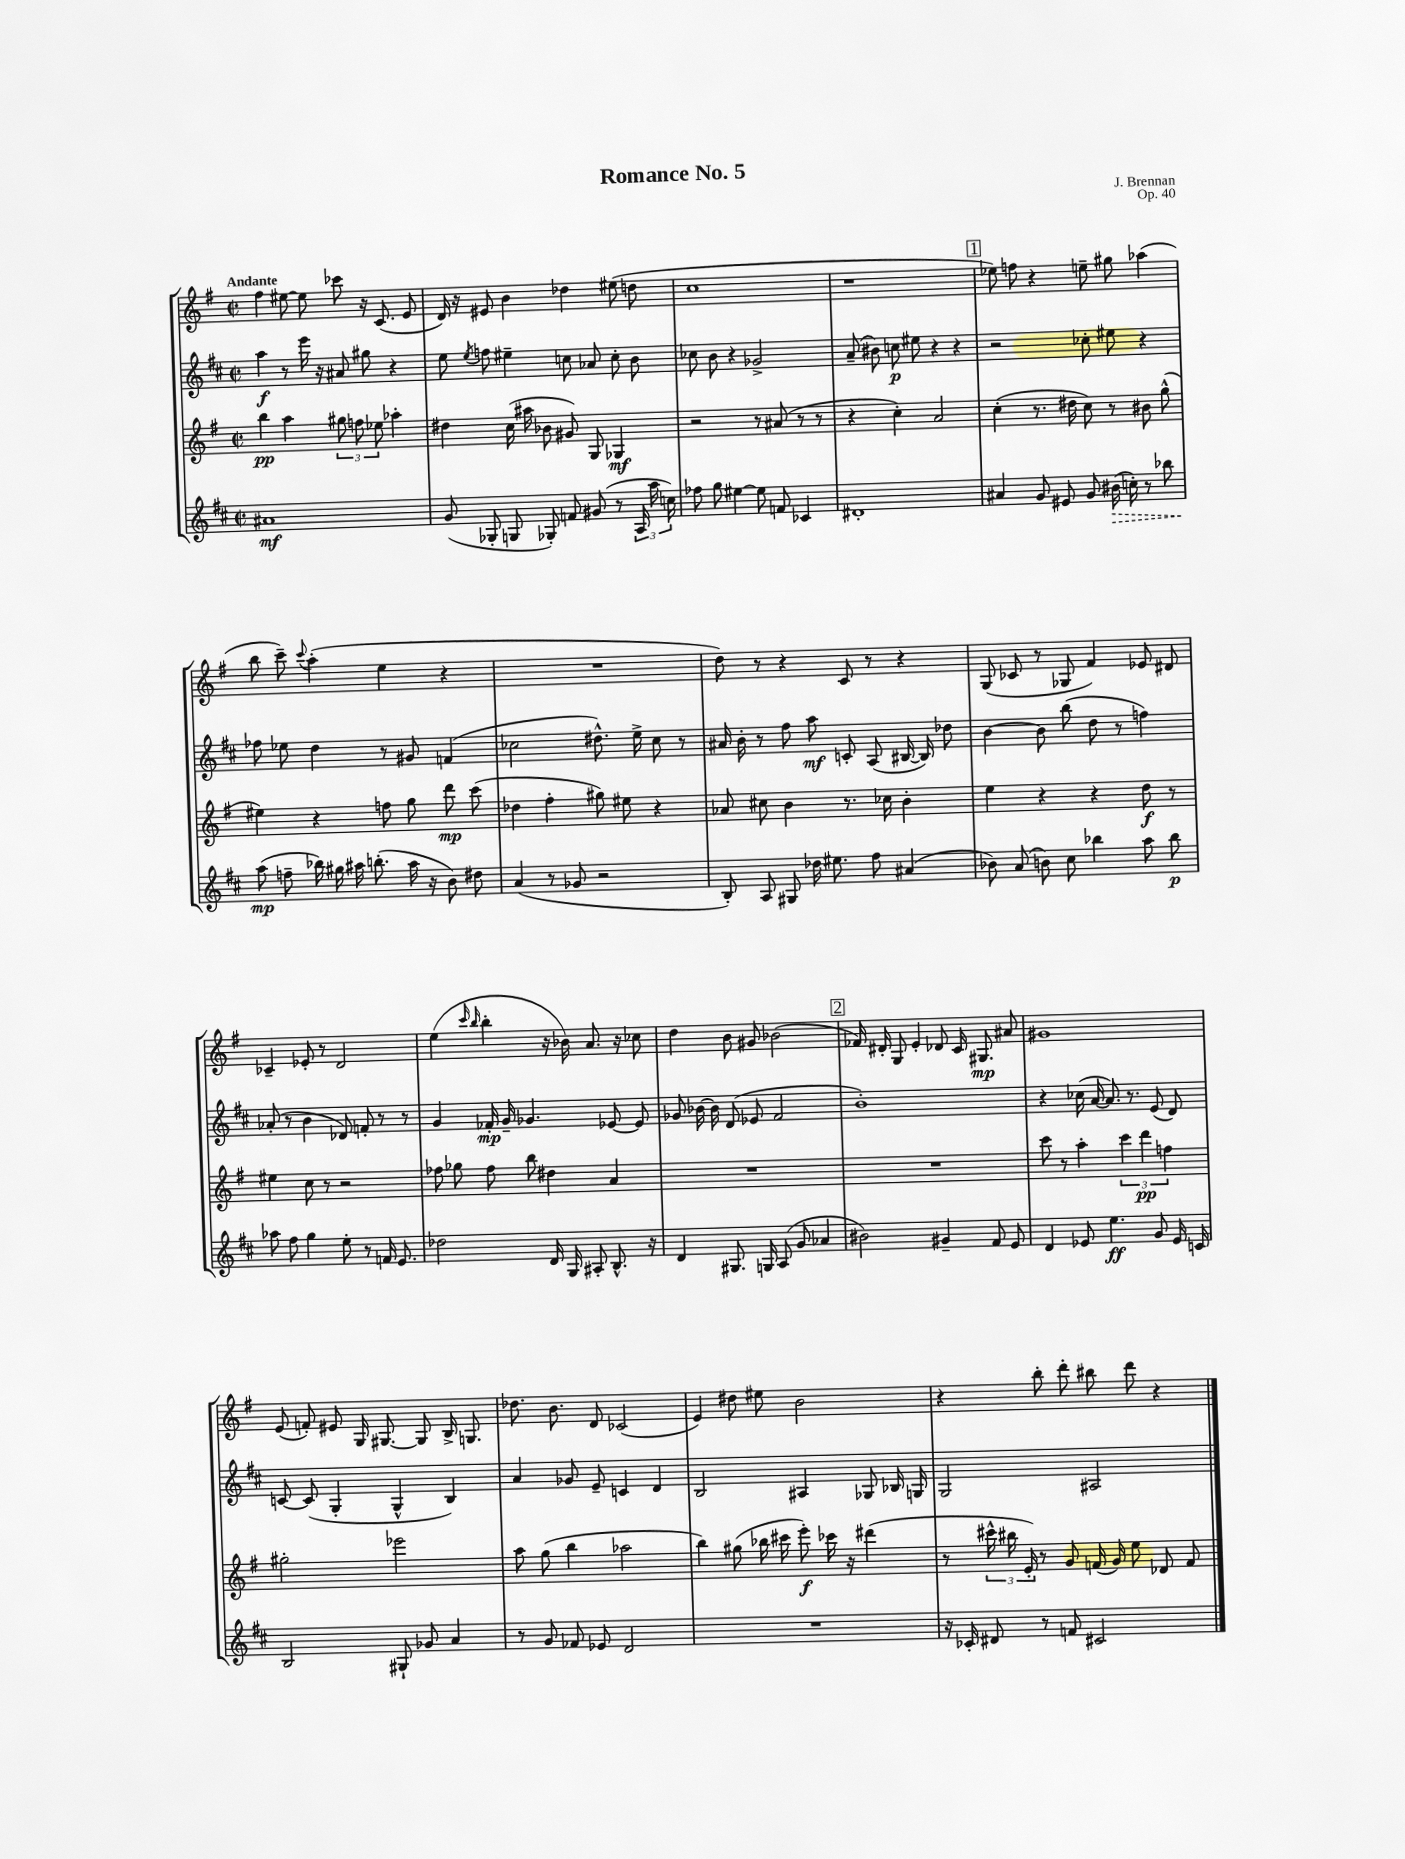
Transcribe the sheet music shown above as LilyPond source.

\header { title = "Romance No. 5" composer = "J. Brennan" opus = "Op. 40" }
<<
\new StaffGroup <<
\new Staff = "s0" {
    \clef treble \key g \major \defaultTimeSignature \time 2/2 \tempo "Andante"
    \autoBeamOff fis''4 eis''8~ eis''8 ces'''8 r16 c'8.( e'8 |
    d'16) r16 eis'8 b'4 des''4 eis''8( d''8 |
    c''1 |
    r1 |
    \mark \markup { \box "1" } ees''8) f''8 r4 e''8-- gis''8 aes''4( |
    b''8 c'''8--) \appoggiatura { c'''8 } a''4-.( e''4 r4 |
    R1 |
    d''8) r8 r4 c'8 r8 r4 |
    g8( ces'8 r8 ges8 fis'4) ees'8 dis'8 |
    ces'4-- ees'8-. r8 d'2 |
    e''4( \grace { c'''16 b''16 } b''4-. r16 bes'16) a'8. r16 ces''8 |
    d''4 b'8 gis'8 bes'2( |
    \mark \markup { \box "2" } fes'16) dis'16-. g8 e'4-. des'8 c'16 gis8.\mp ais'8 |
    gis'1 |
    e'8( f'8-.) eis'8 g16 gis8.~ gis8 b16-> g8. |
    des''8. b'8. d'8 ces'2( |
    e'4) dis''8 eis''8 b'2 |
    r4 b''8-. d'''8-. bis''8 d'''8 r4 \bar "|." |
}
\new Staff = "s1" {
    \clef treble \key d \major \defaultTimeSignature \time 2/2
    \autoBeamOff a''4\f r8 e'''16 r16 ais'8 gis''8 r4 |
    e''8 \acciaccatura { e''8 } f''8 eis''4-- c''8 aes'8 c''8-. b'8 |
    ces''8 b'8 r4 ges'2-> |
    a'8--( bis'8) c''8\p eis''8 r4 r4 |
    \mark \markup { \box "1" } r2 ces''8-. eis''8 r4 |
    fes''8 ees''8 d''4 r8 gis'8 f'4( |
    ces''2 dis''8.-^) e''16-> ces''8 r8 |
    ais'16 b'16-. r8 fis''8 a''8\mf c'8-. a8( bis16~ bis16) des''8 |
    b'4~ b'8 b''8( d''8 r8 f''4) |
    aes'8-.( r8 b'4 des'8) f'8-. r8 r8 |
    g'4 fes'16-.\mp g'16-- ges'4. ees'8~ ees'8 |
    ges'8 bes'16~ bes'16 d'8( ees'8 fis'2 |
    \mark \markup { \box "2" } b'1-.) |
    r4 ces''16( a'16~ a'8.) r8. e'8( d'8) |
    c'8~ c'8( g4-. g4-^ b4) |
    a'4 ges'8 e'8-- c'4 d'4 |
    b2 ais4 ges8 bes16 g16 |
    g2 ais2 \bar "|." |
}
\new Staff = "s2" {
    \clef treble \key g \major \defaultTimeSignature \time 2/2
    \autoBeamOff b''4\pp a''4 \tuplet 3/2 { gis''8 f''8 ees''8 } aes''4-. |
    dis''4 c''16( ais''16 bes'8 gis'8) g8 ges4\mf |
    r2 r8 ais'8( r8 r8 |
    r4 c''4-.) a'2 |
    \mark \markup { \box "1" } c''4-.( r8. dis''16 c''8) r8 bis'8 g''8-^( |
    eis''4) r4 f''8 g''8 d'''8\mp c'''8( |
    des''4 fis''4-. gis''8) eis''8 r4 |
    aes'8 cis''8 b'4 r8. ces''16 b'4-. |
    e''4 r4 r4 d''8\f r8 |
    eis''4 c''8 r8 r2 |
    fes''8 ges''8 fes''8 b''8 dis''4 a'4 |
    R1 |
    \mark \markup { \box "2" } R1 |
    c'''8 r8 a''4-. \tuplet 3/2 { c'''4 d'''4\pp f''4 } |
    gis''2-. ees'''2 |
    a''8 g''8( b''4 aes''2 |
    b''4) gis''8( bes''16 cis'''16 e'''8-.\f) ces'''16 r16 dis'''4( |
    r8 \tuplet 3/2 { cis'''16-^ bis''16 e'16-.) } r8 g'8 f'16( g'16) e''8 des'8 f'8 \bar "|." |
}
\new Staff = "s3" {
    \clef treble \key d \major \defaultTimeSignature \time 2/2
    \autoBeamOff ais'1\mf |
    g'8( ges8-. g8 ges8-.) f'8 gis'8( r8 \tuplet 3/2 { a16 a''16 c''16) } |
    fes''8 g''8 eis''4~ eis''8 f'8 ces'4 |
    dis'1-. |
    \mark \markup { \box "1" } ais'4 g'8 eis'8 g'8 \once \override Hairpin.style = #'dashed-line bis'16\>( c''16-.) r8 bes''8 |
    a''8\mp\!( f''8-- bes''16) gis''16 ais''16 b''8.-.( ais''16 r16 b'8) dis''8 |
    a'4( r8 ges'8 r2 |
    b8-.) a8 gis8 des''16 eis''8. fis''8 ais'4( |
    bes'8) a'8( b'8) cis''8 bes''4 a''8 bes''8\p |
    aes''8 fis''8 g''4 e''8-. r8 f'16 e'8. |
    des''2 d'16 g16 ais8-. b8.-^ r16 |
    d'4 gis8. g16 a8( g'8 aes'4 |
    \mark \markup { \box "2" } bis'2) gis'4-- fis'8 e'8 |
    d'4 ees'8 e''4.\ff g'8 ees'16 c'16 |
    b2 gis8-! ges'8 a'4 |
    r8 g'8 fes'8 ees'8 d'2 |
    R1 |
    r16 ces'16-. dis'8 r8 f'8 cis'2 \bar "|." |
}
>>
>>
\layout { \context { \Score \remove "Bar_number_engraver" } }
